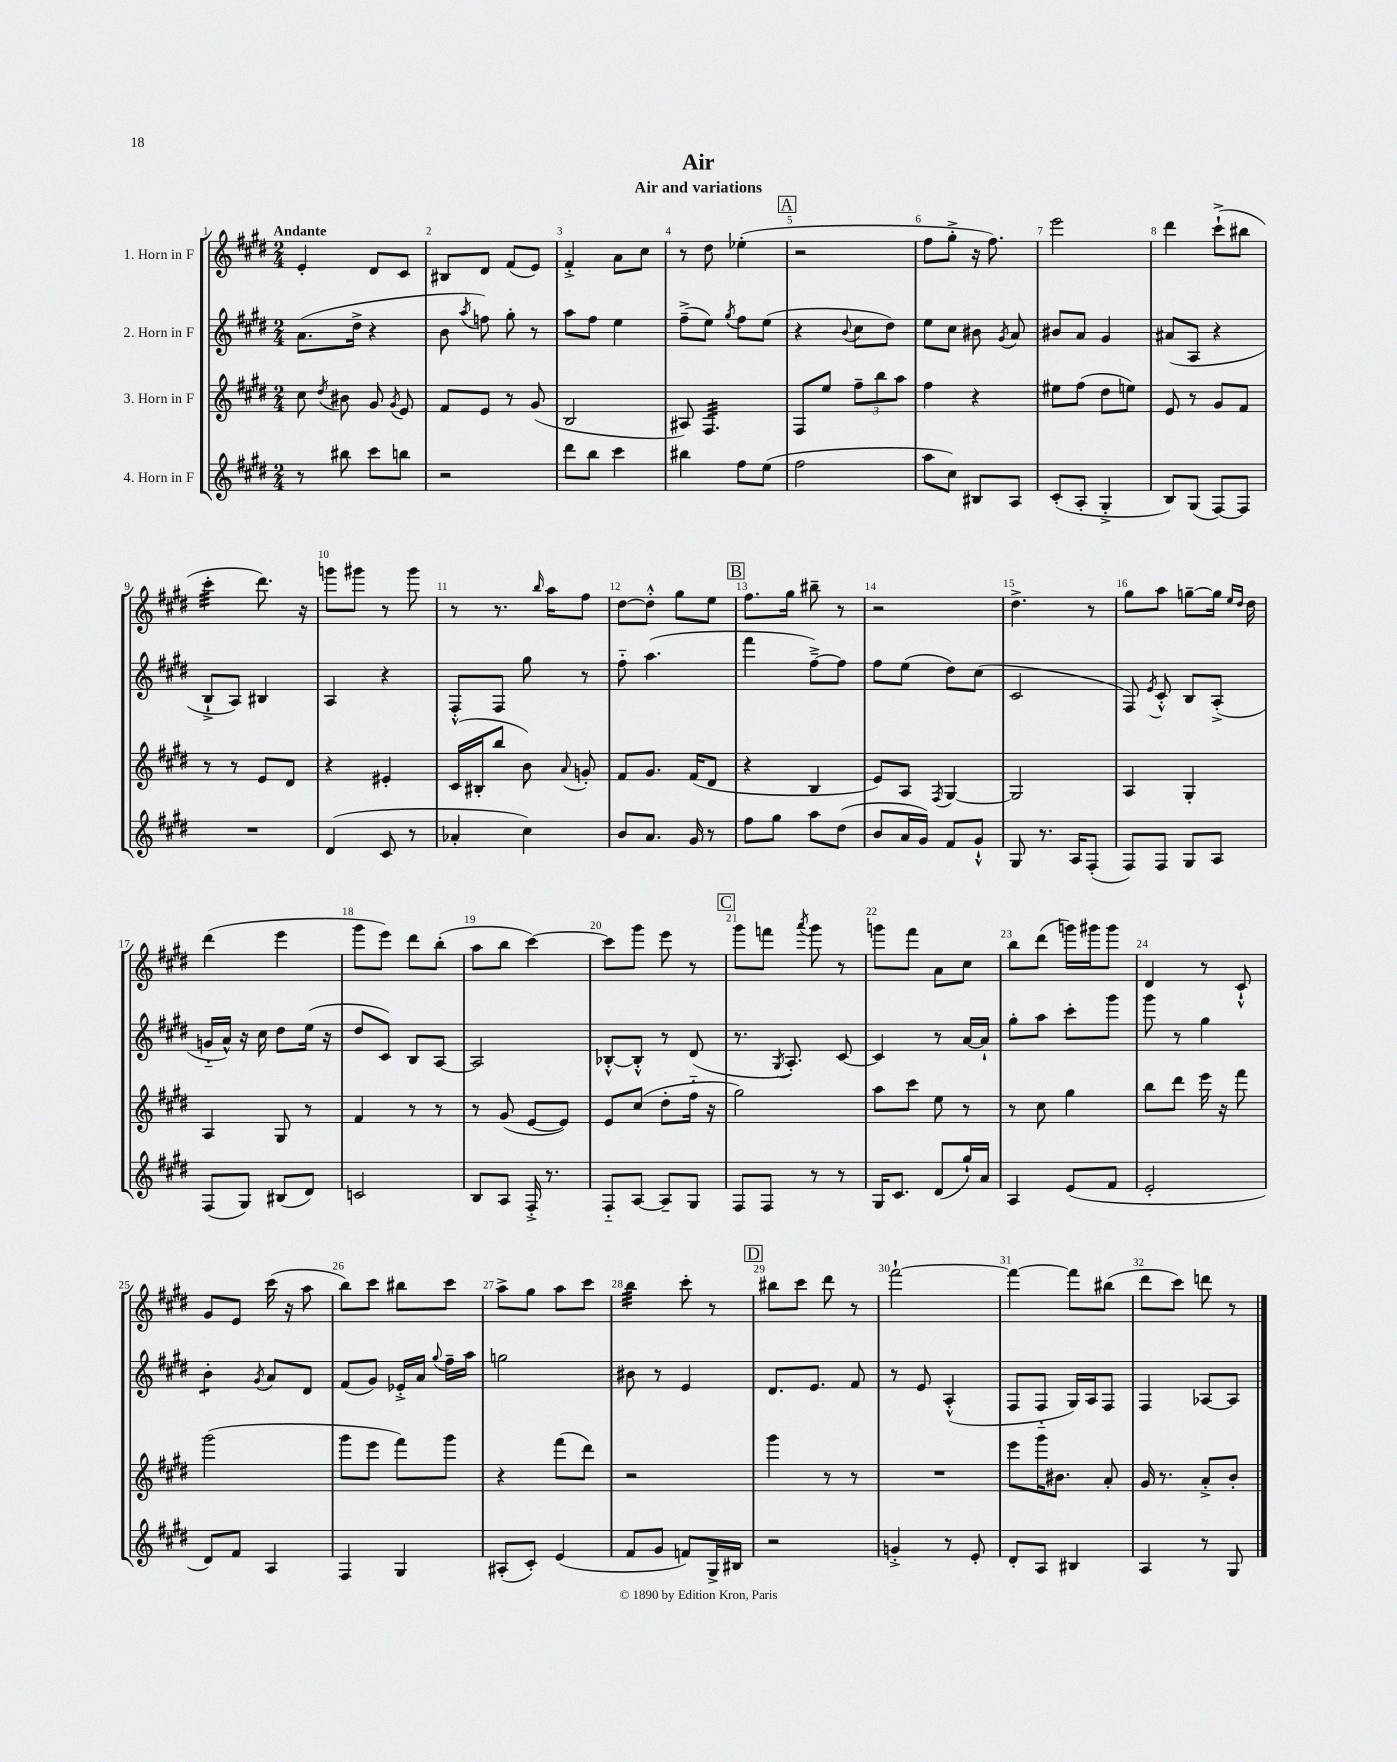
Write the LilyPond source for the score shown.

\header { title = "Air" subtitle = "Air and variations" }
<<
\new StaffGroup <<
\new Staff = "s0" \with { instrumentName = "1. Horn in F" } {
    \clef treble \key e \major \numericTimeSignature \time 2/4 \tempo "Andante"
    \autoBeamOff e'4-. dis'8[ cis'8] |
    bis8[ dis'8] fis'8[( e'8]) |
    fis'4-.-> a'8[ cis''8] |
    r8 dis''8 ees''4-.( |
    \mark \markup { \box "A" } r2 |
    fis''8[ gis''8]-.-> r16 fis''8.) |
    e'''2 |
    dis'''4 cis'''8[-!->( bis''8] |
    cis'''4:32-. dis'''8.) r16 |
    g'''8[ gis'''8] r8 gis'''8 |
    r8 r8. \grace { b''16 } a''16[ fis''8] |
    dis''8[~ dis''8]-.-^ gis''8[ e''8] |
    \mark \markup { \box "B" } fis''8.[ gis''16] bis''8-- r8 |
    r2 |
    dis''4.-> r8 |
    gis''8[ a''8] g''8[~-- g''16] \grace { e''16[ dis''16] } dis''16 |
    dis'''4( e'''4 |
    gis'''8[ e'''8]) dis'''8[ b''8]-.( |
    a''8[ b''8] cis'''4~) |
    cis'''8[ gis'''8] e'''8 r8 |
    \mark \markup { \box "C" } gis'''8[ f'''8] \acciaccatura { a'''8 } gis'''8 r8 |
    g'''8[ fis'''8] a'8[ cis''8] |
    b''8[ dis'''8]( g'''16[) gis'''16 gis'''8] |
    dis'4 r8 cis'8-!-^ |
    gis'8[ e'8] cis'''16( r16 a''8 |
    b''8[) cis'''8] bis''8[ cis'''8] |
    a''8[-> gis''8] a''8[ cis'''8] |
    b''4:32 cis'''8-. r8 |
    \mark \markup { \box "D" } bis''8[ cis'''8] dis'''8 r8 |
    fis'''2~-! |
    fis'''4~ fis'''8[ bis''8]( |
    dis'''8[ cis'''8]) d'''8 r8 \bar "|." |
}
\new Staff = "s1" \with { instrumentName = "2. Horn in F" } {
    \clef treble \key e \major \numericTimeSignature \time 2/4
    \autoBeamOff a'8.[( dis''16]-> r4 |
    b'8 \acciaccatura { a''8 } f''8) gis''8-. r8 |
    a''8[ fis''8] e''4 |
    fis''8[--->( e''8]) \acciaccatura { gis''8 } fis''8[ e''8]( |
    \mark \markup { \box "A" } r4 \appoggiatura { b'8 } cis''8[ dis''8]) |
    e''8[ cis''8] bis'8 \acciaccatura { gis'8 } a'8 |
    bis'8[ a'8] gis'4 |
    ais'8[( a8] r4 |
    b8[-!-> a8]) bis4 |
    a4 r4 |
    fis8[-.-^ fis8] gis''8 r8 |
    fis''8-_ a''4.( |
    \mark \markup { \box "B" } fis'''4 fis''8[~--->) fis''8] |
    fis''8[ e''8]( dis''8[) cis''8]( |
    cis'2 |
    fis8) \acciaccatura { e'8 } cis'8-.-^ b8[ a8]-.->( |
    g'16[-_ a'16]-^) r16 cis''16 dis''8[ e''16]( r16 |
    dis''8[ cis'8]) b8[ a8]~ |
    a2 |
    bes8[~-.-^ bes8]-.-^ r8 dis'8( |
    \mark \markup { \box "C" } r8. \acciaccatura { gis8 } a8.-.) cis'8~ |
    cis'4 r8 a'16[~ a'16]-! |
    gis''8[-. a''8] cis'''8[-. gis'''8] |
    gis'''8 r8 gis''4 |
    b'4:8-. \acciaccatura { gis'8 } a'8[ dis'8] |
    fis'8[( gis'8]) ees'16[-.-> a'16] \appoggiatura { gis''8 } fis''16[-- a''16] |
    g''2 |
    bis'8 r8 e'4 |
    \mark \markup { \box "D" } dis'8.[ e'8.] fis'8 |
    r8 e'8 a4-.-^( |
    fis8[ fis8]-_ gis16[) a16 fis8] |
    fis4 aes8[~ aes8] \bar "|." |
}
\new Staff = "s2" \with { instrumentName = "3. Horn in F" } {
    \clef treble \key e \major \numericTimeSignature \time 2/4
    \autoBeamOff cis''8 \acciaccatura { dis''8 } bis'8 gis'8 \acciaccatura { gis'8 } e'8 |
    fis'8[ e'8] r8 gis'8( |
    b2 |
    ais8) fis4.:32 |
    \mark \markup { \box "A" } fis8[ e''8] \tuplet 3/2 { fis''8[-- b''8 a''8] } |
    fis''4 r4 |
    eis''8[ fis''8]( dis''8[ e''8]) |
    e'8 r8 gis'8[ fis'8] |
    r8 r8 e'8[ dis'8] |
    r4 eis'4-. |
    cis'16[( bis16-. b''8] b'8) \appoggiatura { a'8 } g'8-. |
    fis'8[ gis'8.] fis'16[( dis'8] |
    \mark \markup { \box "B" } r4 b4 |
    e'8[) a8] \acciaccatura { fis8 } gis4~ |
    gis2 |
    a4 gis4-. |
    a4 gis8 r8 |
    fis'4 r8 r8 |
    r8 gis'8( e'8[~ e'8]) |
    e'8[ cis''8]( dis''8[-. fis''16]-_ r16 |
    \mark \markup { \box "C" } gis''2) |
    a''8[ cis'''8] e''8 r8 |
    r8 cis''8 gis''4 |
    b''8[ dis'''8] e'''16 r16 fis'''8 |
    gis'''2( |
    gis'''8[ e'''8] fis'''8[) gis'''8] |
    r4 fis'''8[( dis'''8]) |
    r2 |
    \mark \markup { \box "D" } gis'''4 r8 r8 |
    R2 |
    e'''8[ gis'''16 bis'8.] a'8-. |
    gis'16 r8. a'8[-.-> b'8]-. \bar "|." |
}
\new Staff = "s3" \with { instrumentName = "4. Horn in F" } {
    \clef treble \key e \major \numericTimeSignature \time 2/4
    \autoBeamOff r8 bis''8 cis'''8[ b''8] |
    r2 |
    dis'''8[ b''8] cis'''4 |
    bis''4 fis''8[ e''8]( |
    \mark \markup { \box "A" } fis''2 |
    a''8[ cis''8]) bis8[ a8] |
    cis'8[-.( a8]-. gis4-.-> |
    b8[) gis8]( fis8[~) fis8] |
    R2 |
    dis'4( cis'8 r8 |
    aes'4-. cis''4) |
    b'8[ a'8.] gis'16 r8 |
    \mark \markup { \box "B" } fis''8[ gis''8] a''8[ dis''8]( |
    b'8[ a'16 gis'16]) fis'8[ gis'8]-!-^ |
    gis8 r8. a16[ fis8]-.( |
    fis8[) fis8] gis8[ a8] |
    fis8[( gis8]) bis8[( dis'8]) |
    c'2 |
    b8[ a8] fis16-.-> r8. |
    fis8[-_ a8]~ a8[-- gis8] |
    \mark \markup { \box "C" } fis8[ fis8] r8 r8 |
    gis16[ cis'8.] dis'8[( gis''16-!) a'16] |
    a4 e'8[( fis'8] |
    e'2-. |
    dis'8[) fis'8] a4 |
    fis4 gis4 |
    ais8[-.( cis'8]-.) e'4( |
    fis'8[ gis'8] f'8[) gis16-> bis16] |
    \mark \markup { \box "D" } r2 |
    g'4-.-> r8 e'8-. |
    dis'8[-. a8] bis4 |
    a4 r8 gis8 \bar "|." |
}
>>
>>
\layout { \context { \Score \override BarNumber.break-visibility = ##(#f #t #t) barNumberVisibility = #all-bar-numbers-visible } }
